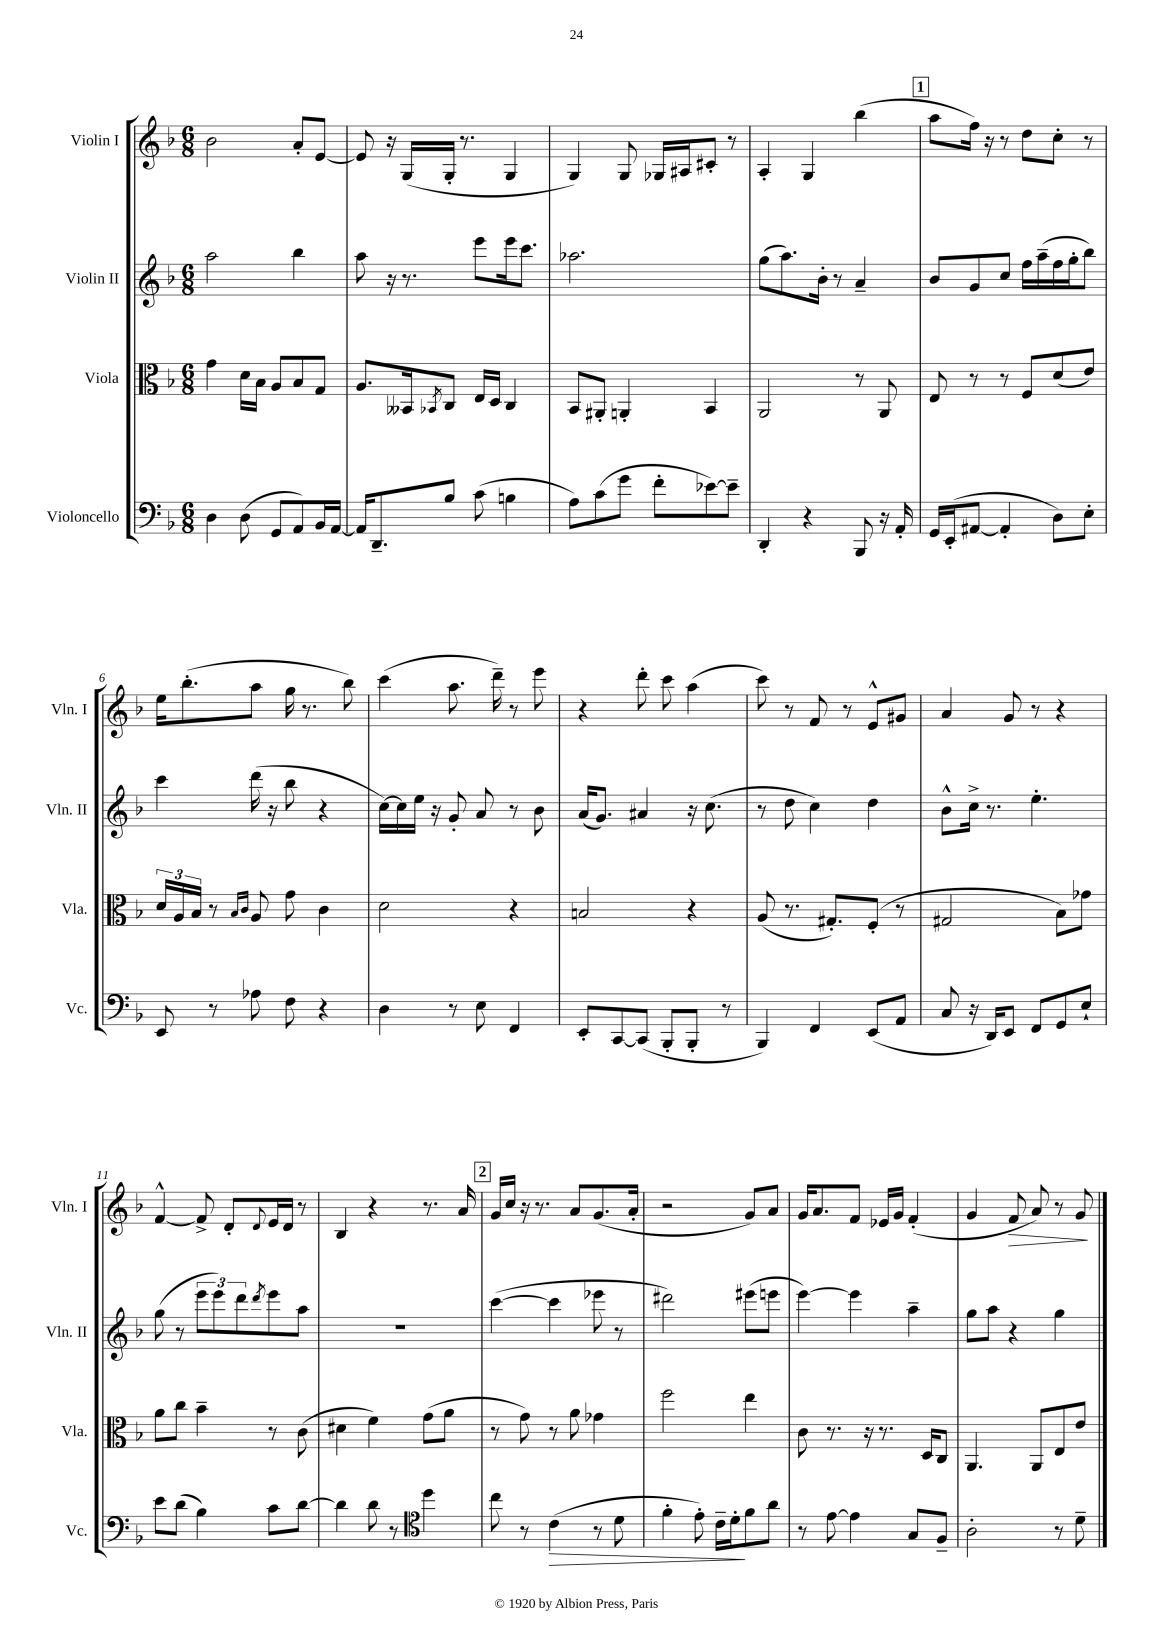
<<
\new StaffGroup <<
\new Staff = "s0" \with { instrumentName = "Violin I" shortInstrumentName = "Vln. I" } {
    \clef treble \key f \major \numericTimeSignature \time 6/8
    bes'2 a'8-. e'8~ |
    e'8 r16 g16( g16-. r8. g4 |
    g4) g8 ges16 ais16 cis'8-. r8 |
    a4-. g4 bes''4( |
    \mark \markup { \box "1" } a''8 f''16) r16 r8 d''8 c''8-. r8 |
    e''16 bes''8.-.( a''8 g''16 r8. bes''8) |
    c'''4( a''8. d'''16--) r8 e'''8 |
    r4 d'''8-. c'''8 a''4( |
    c'''8) r8 f'8 r8 e'8-^ gis'8 |
    a'4 g'8 r8 r4 |
    f'4~-^ f'8-> d'8-. \appoggiatura { d'8 } e'16 d'16 r8 |
    bes4 r4 r8. a'16 |
    \mark \markup { \box "2" } g'16 c''16 r16 r8. a'8 g'8.( a'16-. |
    r2 g'8) a'8 |
    g'16 a'8. f'8 ees'16 g'16 f'4-.( |
    g'4 f'8\> a'8) r8 g'8\! \bar "|." |
}
\new Staff = "s1" \with { instrumentName = "Violin II" shortInstrumentName = "Vln. II" } {
    \clef treble \key f \major \numericTimeSignature \time 6/8
    a''2 bes''4 |
    a''8 r16 r8. e'''8 e'''16 c'''8. |
    aes''2. |
    g''8( a''8.) bes'16-. r8 a'4-- |
    \mark \markup { \box "1" } bes'8 g'8 c''8 f''16 a''16--( f''16 g''16-. bes''8) |
    c'''4 d'''16( r16 bes''8 r4 |
    c''16~) c''16 e''16 r16 g'8-. a'8 r8 bes'8 |
    a'16( g'8.) ais'4 r16 c''8.( |
    r8 d''8 c''4) d''4 |
    bes'8-^ c''16-> r8. e''4.-. |
    g''8( r8 \tuplet 3/2 { e'''8 e'''8) d'''8 } \acciaccatura { d'''8 } e'''8 a''8 |
    R2. |
    \mark \markup { \box "2" } c'''4~( c'''4 ees'''8 r8 |
    dis'''2) eis'''8( e'''8 |
    e'''4~) e'''4 a''4-- |
    g''8 a''8 r4 g''4 \bar "|." |
}
\new Staff = "s2" \with { instrumentName = "Viola" shortInstrumentName = "Vla." } {
    \clef alto \key f \major \numericTimeSignature \time 6/8
    g'4 d'16 bes16 a8 bes8 g8 |
    a8. beses,16 \acciaccatura { bes,8 } c8 e16 d16 c4 |
    bes,8 ais,8-. a,4-. bes,4 |
    a,2 r8 a,8 |
    \mark \markup { \box "1" } e8 r8 r8 f8 d'8( e'8) |
    \tuplet 3/2 { d'16 a16 bes16 } r8 \grace { bes16 c'16 } a8 g'8 c'4 |
    d'2 r4 |
    b2 r4 |
    a8( r8. gis8.-.) f8-.( r8 |
    gis2 bes8) ges'8 |
    a'8 c''8 bes'4-- r8 c'8( |
    dis'4 f'4) g'8( a'8 |
    \mark \markup { \box "2" } r8 g'8) r8 a'8 ges'4 |
    f''2 e''4 |
    c'8 r8. r16 r8. d16 c8 |
    a,4. a,8 e8 e'8 \bar "|." |
}
\new Staff = "s3" \with { instrumentName = "Violoncello" shortInstrumentName = "Vc." } {
    \clef bass \key f \major \numericTimeSignature \time 6/8
    d4 d8( g,8 a,8) bes,16 a,16~ |
    a,16 d,8.-- bes8 c'8( b4 |
    a8) c'8( g'8 f'8-. ees'8~) ees'8-- |
    d,4-. r4 bes,,8 r16 a,16-. |
    \mark \markup { \box "1" } g,16 e,16-.( ais,8~ ais,4-. d8) e8-. |
    e,8 r8 aes8 f8 r4 |
    d4 r8 e8 f,4 |
    e,8-. c,8~ c,8( bes,,8-. bes,,8-. r8 |
    bes,,4) f,4 e,8( a,8 |
    c8 r16 d,16) e,8 f,8 g,8 e8-! |
    e'8 d'8( bes4) c'8 d'8~ |
    d'4 d'8 r8 \clef tenor d''4 |
    \mark \markup { \box "2" } c''8 r8 c'4\>( r8 d'8 |
    f'4-. e'8-.) c'16-- d'16-.\! f'8 a'8 |
    r8 e'8~ e'4 g8 f8-- |
    a2-. r8 d'8-- \bar "|." |
}
>>
>>
